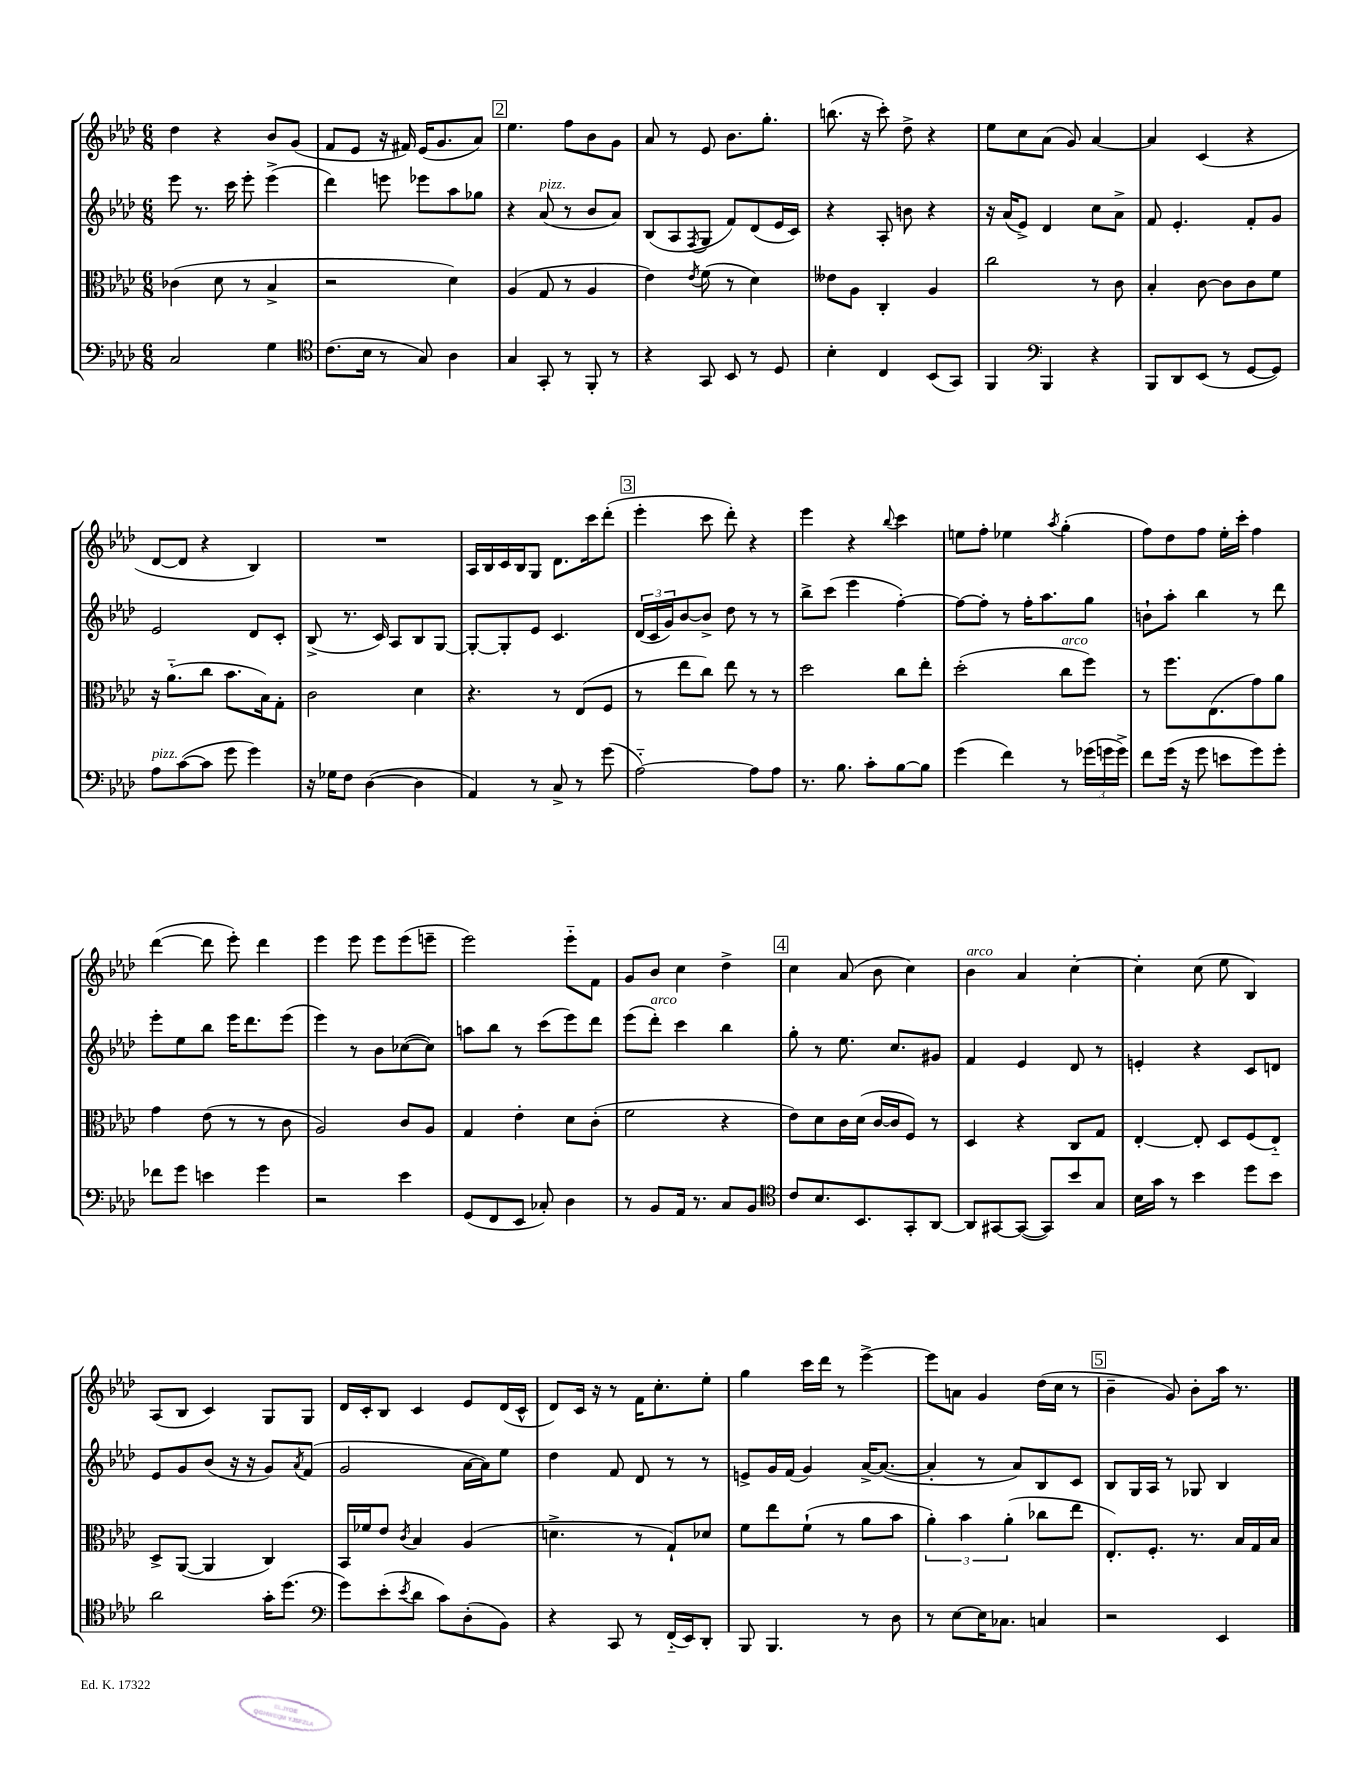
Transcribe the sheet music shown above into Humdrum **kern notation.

**kern	**kern	**kern	**kern
*staff4	*staff3	*staff2	*staff1
*clefF4	*clefC3	*clefG2	*clefG2
*k[b-e-a-d-]	*k[b-e-a-d-]	*k[b-e-a-d-]	*k[b-e-a-d-]
*M6/8	*M6/8	*M6/8	*M6/8
2C/	(4c-\	8eee-\	4dd-\
.	.	8.r	.
.	8d-\	.	4r
.	.	16ccc\	.
.	8r	8eee-'\	.
4G\	4B-^/	(4eee-^\	8b-/L
.	.	.	(8g/J
=	=	=	=
*clefC4	*	*	*
(8.c\L	2r	4ddd-\)	8f/L
.	.	.	8e-/J
16B-\Jk	.	.	.
8r	.	8eee\	16r
.	.	.	16f#/)
8G/)	.	8eee-\L	(16e-/LK
.	.	.	8.g/
4A-\	4d-\)	8aa-\	.
.	.	8gg-\J	8a-/J)
=	=	=	=
4G/	(4A-/	4r	4.ee-\
8GG'/	8G/	(8a-/	.
8r	8r	8r	8ff\L
8FF'/	4A-/	8b-/L	8b-\
8r	.	8a-/J)	8g\J
=	=	=	=
4r	4e-\)	(8B-/L	8a-/
.	.	8A-/	8r
.	8qe-/	8qF/	.
8GG/	(8f\	8G/J	8e-/
8BB-/	8r	8f/L)	8.b-\L
8r	4d-\)	(8d-/	.
.	.	.	8.gg'\J
8D-/	.	16e-/L	.
.	.	16c/JJ)	.
=	=	=	=
4B-'\	8e--\L	4r	(8.bb\
.	8A-\J	.	.
.	.	.	16r
4C/	4C'/	8A-'/	8ccc'\)
.	.	8b\	8dd-^\
(8BB-/L	4A-/	4r	4r
8GG/J)	.	.	.
=	=	=	=
4FF/	2cc\	16r	8ee-\L
.	.	(16a-/LK	.
.	.	8e-^/J)	8cc\
*clefF4	*	*	*
4BBB-/	.	4d-/	(8a-\J
.	.	.	8g/)
4r	8r	8cc\L	[4a-/
.	8c\	8a-^\J	.
=	=	=	=
8BBB-/L	4B-'/	8f/	4a-/]
8DD-/	.	4.e-'/	.
(8EE-/J	[8c\	.	(4c/
8r	8c\]L	.	.
[8GG/L	8c\	8f'/L	4r
8GG/]J)	8f\J	8g/J	.
=	=	=	=
8A-\L	16r	2e-/	[8d-/L
.	(8.a-'~\L	.	.
([8c\	.	.	8d-/]J
8c\]J	8cc\J	.	4r
8g\	8.b-\L	.	.
4g\)	.	8d-/L	4B-/)
.	16B-\k)	.	.
.	8G'\J	8c'/J	.
=	=	=	=
16r	2c\	(8B-^/	2.r
16G-\LK	.	.	.
8F\J	.	8.r	.
([4D-\	.	.	.
.	.	16c/)	.
.	.	8A-/L	.
4D-\]	4d-\	8B-/	.
.	.	[8G/J	.
=	=	=	=
4AA-/)	4.r	8G'/_L	16A-/LL
.	.	.	16B-/
.	.	8G'/]	16c/
.	.	.	16B-/J
8r	.	8e-/J	8G/J
8C^/	8r	4.c/	8.d-\L
8r	(8E-/L	.	.
.	.	.	16ccc\k
(8g\	8F/J	.	(8ddd-'\J
=	=	=	=
[2A-'~\)	8r	(24d-/LL	4eee-'\
.	.	24c/	.
.	.	24g/J)	.
.	8ee-\L	[8b-/	.
.	8cc\J)	8b-^/]J	8ccc\
.	8ee-\	8dd-\	8ddd-'\)
8A-\]L	8r	8r	4r
8A-\J	8r	8r	.
=	=	=	=
8.r	2dd-\	8bb-^\L	4eee-\
.	.	(8ccc\J	.
8.B-\	.	.	.
.	.	4eee-\	4r
8c'\L	.	.	.
.	.	.	8qqbb-/
[8B-\	8cc\L	[4ff'\)	4ccc\
8B-\]J	8ee-'\J	.	.
=	=	=	=
(4g\	(2dd-'\	8ff\_L	8ee\L
.	.	8ff'\]J	8ff'\J
4f\)	.	8r	4ee-\
.	.	16ff'\LK	.
.	.	8.aa-\	.
.	.	.	8qaa-/
8r	8cc\L	.	(4gg'\
(24g-\LL	8ff\J)	8gg\J	.
24g\	.	.	.
24g^\JJ)	.	.	.
=	=	=	=
8f\L	8r	8b`\L	8ff\L)
(16g\Jk	8.ff\L	8aa-'\J	8dd-\
16r	.	.	.
8g\	.	4bb-\	8ff\J
.	(8.E-\	.	.
8e\L	.	.	16ee-'\LL
.	.	.	16ccc'\JJ
8g\)	8g\)	8r	4ff\
8g'\J	8a-\J	8ddd-\	.
=	=	=	=
8f-\L	4g\	8eee-'\L	([4ddd-\
8g\J	.	8ee-\	.
4e\	(8e-\	8bb-\J	8ddd-\]
.	8r	16eee-\LK	8eee-'\)
.	.	8.ddd-\	.
4g\	8r	.	4ddd-\
.	8c\	(8eee-\J	.
=	=	=	=
2r	2A-/)	4eee-\)	4eee-\
.	.	8r	8eee-\
.	.	8b-\L	8eee-\L
4e-\	8c/L	([8cc-\	(8eee-\
.	8A-/J	8cc-\]J)	8eee~\J
=	=	=	=
(8GG/L	4G/	8aa\L	2eee-\)
8FF/	.	8bb-\J	.
8EE-/J	4e-'\	8r	.
8C-'/)	.	(8ccc\L	.
4D-\	8d-\L	8eee-\)	8eee-'~\L
.	(8c'\J	8ddd-\J	8f\J
=	=	=	=
8r	2f\	(8eee-\L	8g/L
8BB-/L	.	8ddd-'\J)	8b-/J
16AA-/Jk	.	4ccc\	4cc\
8.r	.	.	.
8C/L	4r	4bb-\	4dd-^\
8BB-/J	.	.	.
=	=	=	=
*clefC4	*	*	*
8c/L	8e-\L)	8gg'\	4cc\
8.B-/	8d-\	8r	.
.	16c\L	8.ee-\	(8a-/
8.BB-/	(16d-\JJ	.	.
.	[16c/LL	.	8b-\
.	16c/]J	8.cc/L	.
8GG'/	8F/J)	.	4cc\)
[8AA-/J	8r	8g#/J	.
=	=	=	=
8AA-/]L	4D-/	4f/	4b-\
[8GG#/	.	.	.
(8GG#/_J	4r	4e-/	4a-/
8GG#/]L)	.	.	.
8b-/	8C/L	8d-/	[4cc'\
8G/J	8G/J	8r	.
=	=	=	=
16B-\LL	[4E-'/	4e'/	4cc'\]
16g\JJ	.	.	.
8r	.	.	.
4b-\	8E-'/]	4r	(8cc\
.	8D-/L	.	8ee-\
8dd-\L	(8F/	8c/L	4B-/)
8b-\J	8E-'~/J)	8d/J	.
=	=	=	=
2a-\	8D-^/L	8e-/L	(8A-/L
.	([8AA-/J	8g/	8B-/J
.	4AA-/]	(8b-/J	4c/)
.	.	16r	.
.	.	16r	.
16g'\LK	4C/)	8g/L)	8G/L
(8.dd-\J	.	.	.
.	.	8qa-/	.
.	.	(8f/J	8G/J
=	=	=	=
*clefF4	*	*	*
8g\L)	16BB-/LL	2g/	16d-/LL
.	16f-/J	.	16c'/J
(8e-'\	8e-/J	.	8B-/J
8qe-/	8qc/	.	.
8d-\J	4B-/	.	4c/
8c\L)	.	.	.
(8D-'\	(4A-/	[16a-\LL	8e-/L
.	.	16a-\]J)	.
8BB-\J)	.	8ee-\J	(16d-/L
.	.	.	16c^^/JJ
=	=	=	=
4r	4.d^\	4dd-\	8d-/L)
.	.	.	16c/Jk
.	.	.	16r
8CC/	.	8f/	8r
8r	8r	8d-/	16f\LK
.	.	.	8.cc'\
(16FF'~/LL	8G`/L)	8r	.
16EE-/J)	.	.	.
8DD-'/J	8d-/J	8r	8ee-'\J
=	=	=	=
8BBB-/	8f\L	8e^/L	4gg\
4.BBB-/	8ee-\	16g/L	.
.	.	(16f/JJ	.
.	(8f`\J	4g/)	16ccc\LL
.	.	.	16ddd-\JJ
.	8r	.	8r
8r	8a-\L	[16a-^/LK	[4eee-^\
.	.	(8.a-/_J	.
8D-\	8b-\J	.	.
=	=	=	=
8r	6a-'\)	4a-'/]	8eee-\]L
[8E-\L	.	.	8a\J
.	6b-\	.	.
16E-\]K	.	8r	4g/
8.C-\J	.	.	.
.	(6a-'\	.	.
.	.	8a-/L)	.
4C/	8cc-\L	8B-/	(16dd-\LL
.	.	.	16cc\JJ
.	8ee-\J	8c/J	8r
=	=	=	=
2r	8.E-'/L)	8B-/L	4b-~\
.	.	16G/L	.
.	8.F'/J	16A-/JJ	.
.	.	8r	8g/)
.	8.r	8G-/	8b-'\L
4EE-/	.	4B-/	16aa-\Jk
.	16B-/LL	.	8.r
.	16G/	.	.
.	16B-/JJ	.	.
==	==	==	==
*-	*-	*-	*-
